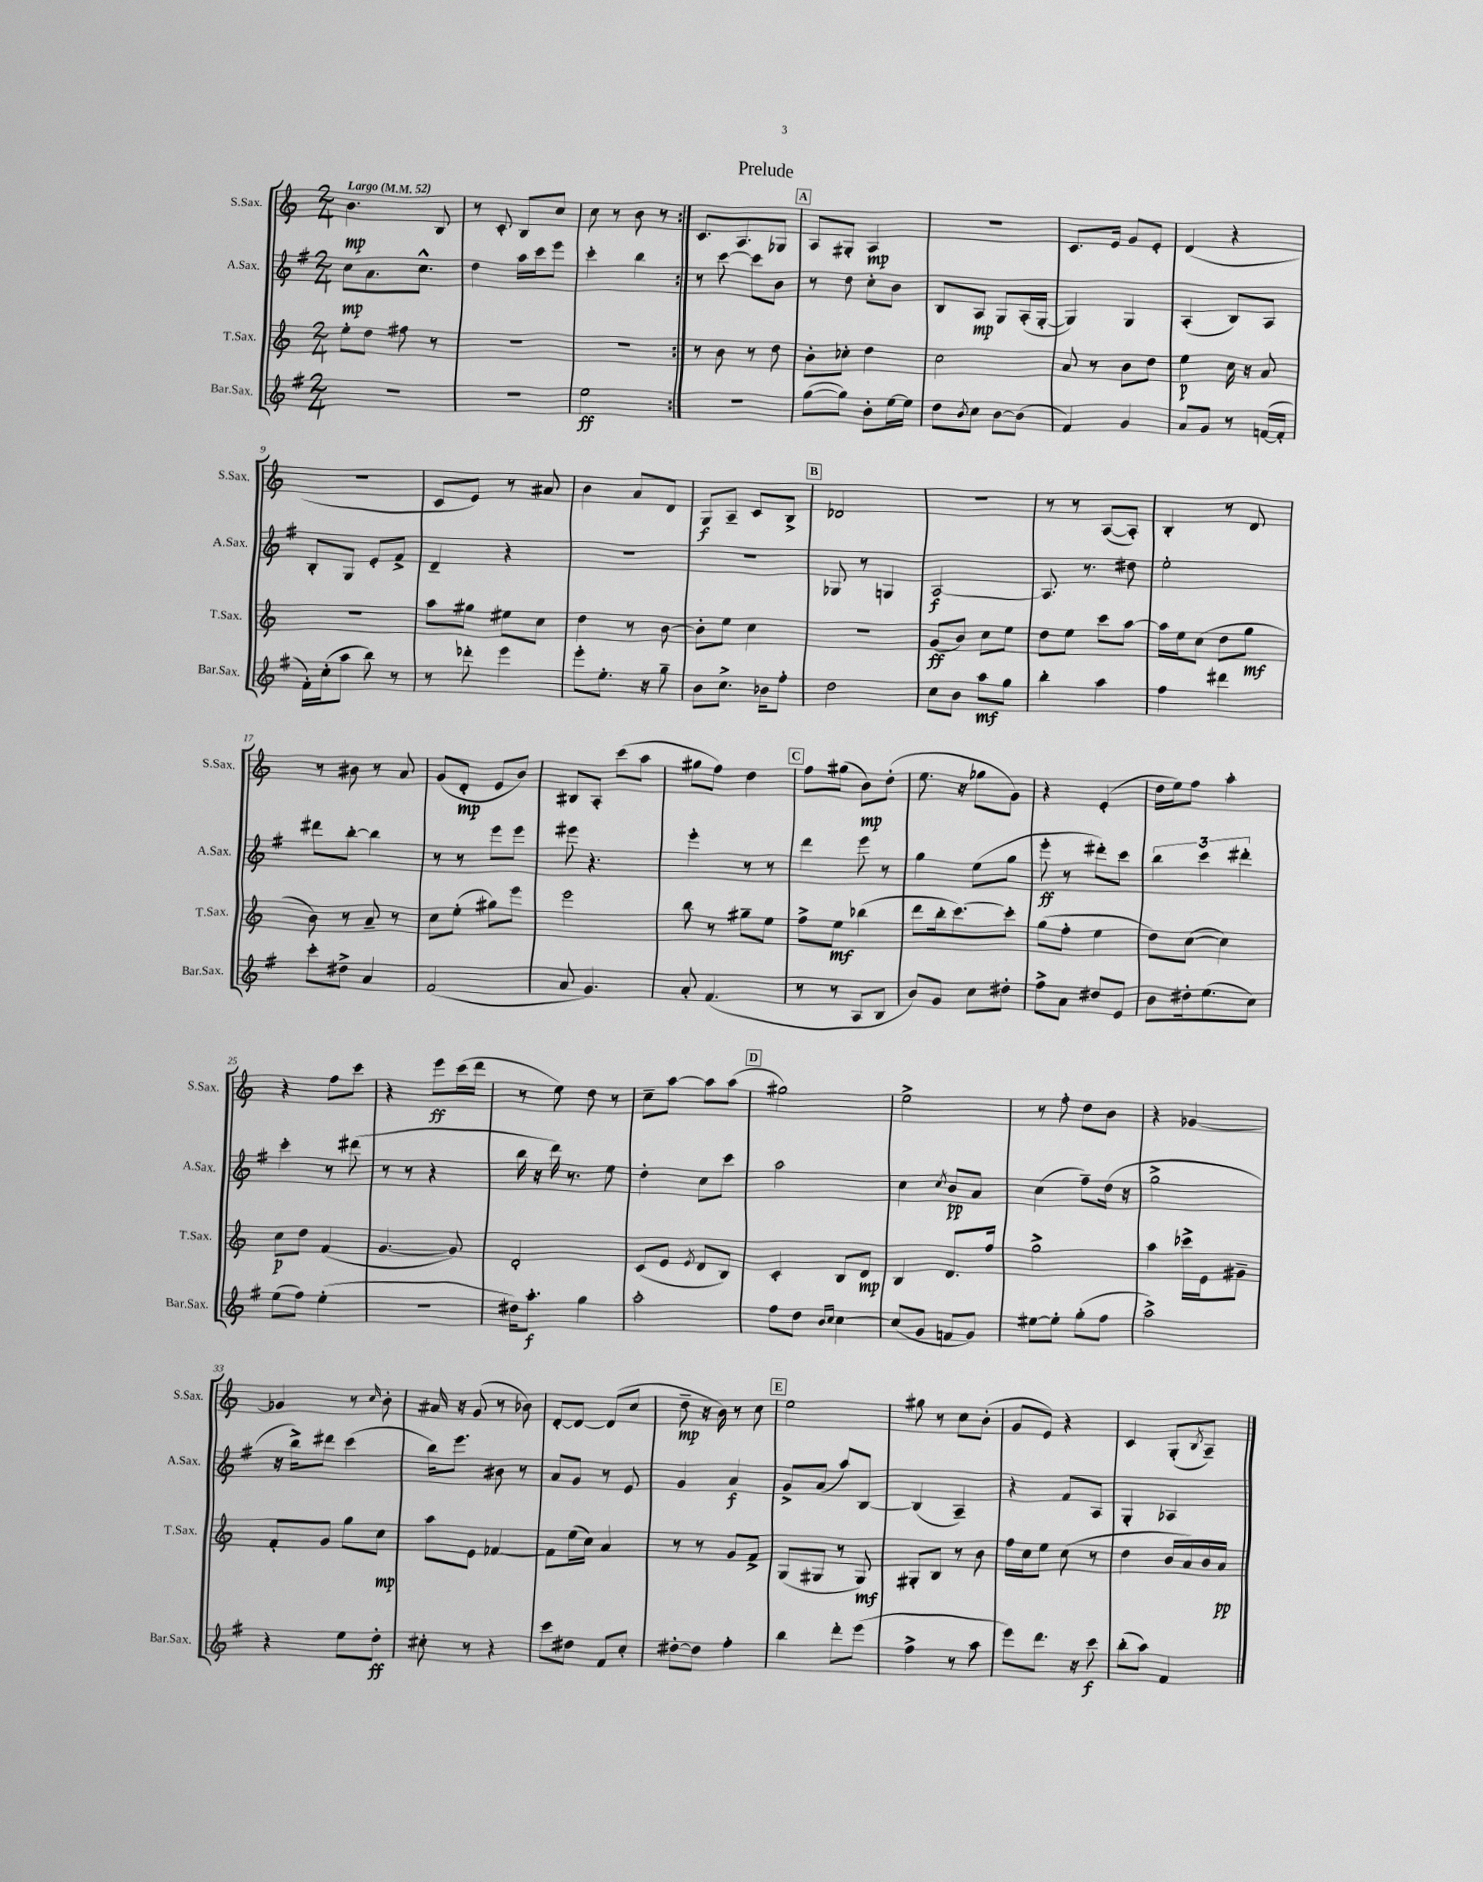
\header { title = "Prelude" }
<<
\new StaffGroup <<
\new Staff = "s0" \with { instrumentName = "S.Sax." shortInstrumentName = "S.Sax." } {
    \clef treble \key c \major \numericTimeSignature \time 2/4 \tempo "Largo" 4 = 52
    \repeat volta 2 { b'4.\mp b8 |
    r8 c'8-. b8 c''8 |
    c''8 r8 b'8 r8 | }
    c'8. a8. ges8 |
    \mark \markup { \box "A" } a8 gis8-. a4\mp |
    r2 |
    c'8. e'16 g'8 e'8-. |
    d'4( r4 |
    R2 |
    c'8 e'8) r8 ais'8 |
    b'4 a'8 d'8 |
    g8\f a8-- c'8 b8-> |
    \mark \markup { \box "B" } des'2 |
    R2 |
    r8 r8 a8~( a8-.) |
    b4-. r8 d'8 |
    r8 bis'8 r8 a'8 |
    g'8( d'8-.\mp e'8 b'8) |
    bis8 a8-. c'''8( a''8 |
    gis''8 f''8) d''4 |
    \mark \markup { \box "C" } f''8 gis''8( b'8\mp) d''8-.( |
    e''8. r16 ges''8 g'8) |
    r4 e'4-.( |
    d''16 e''16) f''8 a''4-. |
    r4 f''8 c'''8 |
    r4 e'''8\ff c'''16( d'''16 |
    r8 e''8) d''8 r8 |
    c''8-- a''8~ a''8 a''8( |
    \mark \markup { \box "D" } gis''2) |
    e''2-> |
    r8 f''8-. d''8 b'8 |
    r4 ges'4~ |
    ges'4 r8 \grace { c''16 } b'8-. |
    ais'16 r16 g'8( r8 bes'8) |
    d'8~-. d'8~ d'8( c''8 |
    d''8--\mp r16 b'16) r8 c''8 |
    \mark \markup { \box "E" } e''2 |
    gis''8 r8 c''8 b'8-.( |
    g'8 e'8) r4 |
    c'4 g8-.( \acciaccatura { b8 } a8--) \bar "|." |
}
\new Staff = "s1" \with { instrumentName = "A.Sax." shortInstrumentName = "A.Sax." } {
    \clef treble \key g \major \numericTimeSignature \time 2/4
    \repeat volta 2 { c''8\mp a'8. c''8.-^ |
    d''4 a''16 c'''16 e'''8 |
    c'''4-. b''4 | }
    r8 c'''8~ c'''8 b'8 |
    \mark \markup { \box "A" } r8 d''8 c''8-. b'8 |
    b8 a8\mp g8 a16-.( g16~-. |
    g4) g4 |
    a4-.( b8) a8 |
    b8-. g8 e'8-. fis'8-> |
    d'4-- r4 |
    R2 |
    R2 |
    \mark \markup { \box "B" } ges8 r8 g4 |
    a2~\f |
    a8. r8. dis''8 |
    e''2-. |
    dis'''8 b''8~-. b''4 |
    r8 r8 e'''8 e'''8 |
    eis'''8 r4. |
    e'''4-. r8 r8 |
    \mark \markup { \box "C" } d'''4 e'''8 r8 |
    g''4 e''8( g''8 |
    e'''8-.\ff r8 dis'''8-.) c'''8 |
    \tuplet 3/2 { b''4 c'''4 dis'''4-. } |
    c'''4-. r8 dis'''8( |
    r8 r8 r4 |
    b''16 r16 d'''16) r8. e''8 |
    d''4-. c''8 c'''8 |
    \mark \markup { \box "D" } a''2 |
    c''4 \acciaccatura { c''8 } b'8\pp a'8 |
    c''4( fis''8--) d''16( r16 |
    g''2-> |
    r16 b''16->) dis'''8 c'''4( |
    b''16) e'''8. bis'8 r8 |
    a'8 g'8 r8 e'8 |
    g'4 a'4\f |
    \mark \markup { \box "E" } g'8-> a'8( a''8) b8~ |
    b4( a4--) |
    r4 fis'8 a8 |
    g4-. aes4 \bar "|." |
}
\new Staff = "s2" \with { instrumentName = "T.Sax." shortInstrumentName = "T.Sax." } {
    \clef treble \key c \major \numericTimeSignature \time 2/4
    \repeat volta 2 { e''8-. d''8 fis''8 r8 |
    R2 |
    R2 | }
    r8 b'8 r8 d''8 |
    \mark \markup { \box "A" } b'8-. ces''8-. d''4 |
    c''2 |
    a'8 r8 b'8 d''8 |
    e''4\p c''16 r16 a'8 |
    R2 |
    a''8 gis''8 eis''8 c''8 |
    d''4 r8 b'8~ |
    b'8-. e''8 c''4 |
    \mark \markup { \box "B" } R2 |
    g'8\ff( b'8) c''8 e''8 |
    d''8 e''8 c'''8 a''8~ |
    a''16 e''16 c''8( d''8 g''8\mf |
    b'8) r8 a'8-- r8 |
    c''8 e''8-.( gis''8) e'''8 |
    e'''2 |
    b''8 r8 gis''8-- e''8 |
    \mark \markup { \box "C" } f''8-> e''8\mf bes''4( |
    d'''8 b''16-. c'''8.~) c'''8-. |
    g''8( f''8-. e''4 |
    d''8) c''8~( c''4) |
    c''8\p d''8 f'4( |
    g'4.~ g'8) |
    d'2-. |
    c'8( e'8 \acciaccatura { e'8 } d'8 b8) |
    \mark \markup { \box "D" } c'4-. b8 d'8\mp |
    b4 d'8. f''16 |
    g''2-> |
    a''4 ces'''16-> e'16 gis'8-- |
    f'8-. g'8 g''8 c''8\mp |
    a''8 e'8 fes'4~ |
    fes'8 e''16( c''16) a'4 |
    r8 r8 g'8 f'8-> |
    \mark \markup { \box "E" } g8( gis8 r8 gis8\mf) |
    gis8-. b8 r8 b'8 |
    f''16 c''16 e''8 c''8( r8 |
    d''4 b'16 a'16) b'16 a'16\pp \bar "|." |
}
\new Staff = "s3" \with { instrumentName = "Bar.Sax." shortInstrumentName = "Bar.Sax." } {
    \clef treble \key g \major \numericTimeSignature \time 2/4
    \repeat volta 2 { R2 |
    R2 |
    e''2\ff | }
    R2 |
    \mark \markup { \box "A" } g''8~( g''8) b'8-. e''16~ e''16 |
    d''8 \acciaccatura { b'8 } c''8 b'8~ b'8( |
    fis'4) g'4 |
    a'8 g'8 r8 f'16~( f'16-. |
    fis'16-.) c''16-.( a''8 b''8) r8 |
    r8 des'''8-. e'''4 |
    e'''8-. e''8.-. r16 g''8-- |
    b'8 c''8.-> bes'16 fis''8-. |
    \mark \markup { \box "B" } d''2 |
    c''8 b'8 a''8\mf g''8 |
    b''4-. a''4 |
    fis''4 dis'''4 |
    c'''8-. dis''8-> a'4 |
    fis'2( |
    a'8 g'4.) |
    a'8-. fis'4.( |
    \mark \markup { \box "C" } r8 r8 a8 b8 |
    b'8) g'8 c''8 dis''8-. |
    fis''8-> a'8 dis''8 e'8 |
    b'8 dis''16-. e''8.( c''8) |
    e''8( fis''8) e''4-.( |
    R2 |
    dis''16) a''8.-.\f g''4 |
    a''2-. |
    \mark \markup { \box "D" } fis''8 d''8 \grace { b'16 c''16 } c''4~ |
    c''8( g'8 f'8 g'8) |
    eis''8~ eis''8-. g''8-.( fis''8 |
    a''2->) |
    r4 e''8 d''8-.\ff |
    cis''8-. r8 r4 |
    c'''8 dis''8 fis'8 c''8-. |
    dis''8~-. dis''8 fis''4-. |
    \mark \markup { \box "E" } b''4 d'''8-. e'''8( |
    fis''4-> r8 a''8 |
    e'''8) d'''8. r16 c'''8\f |
    b''8-.( a''8) fis'4 \bar "|." |
}
>>
>>
